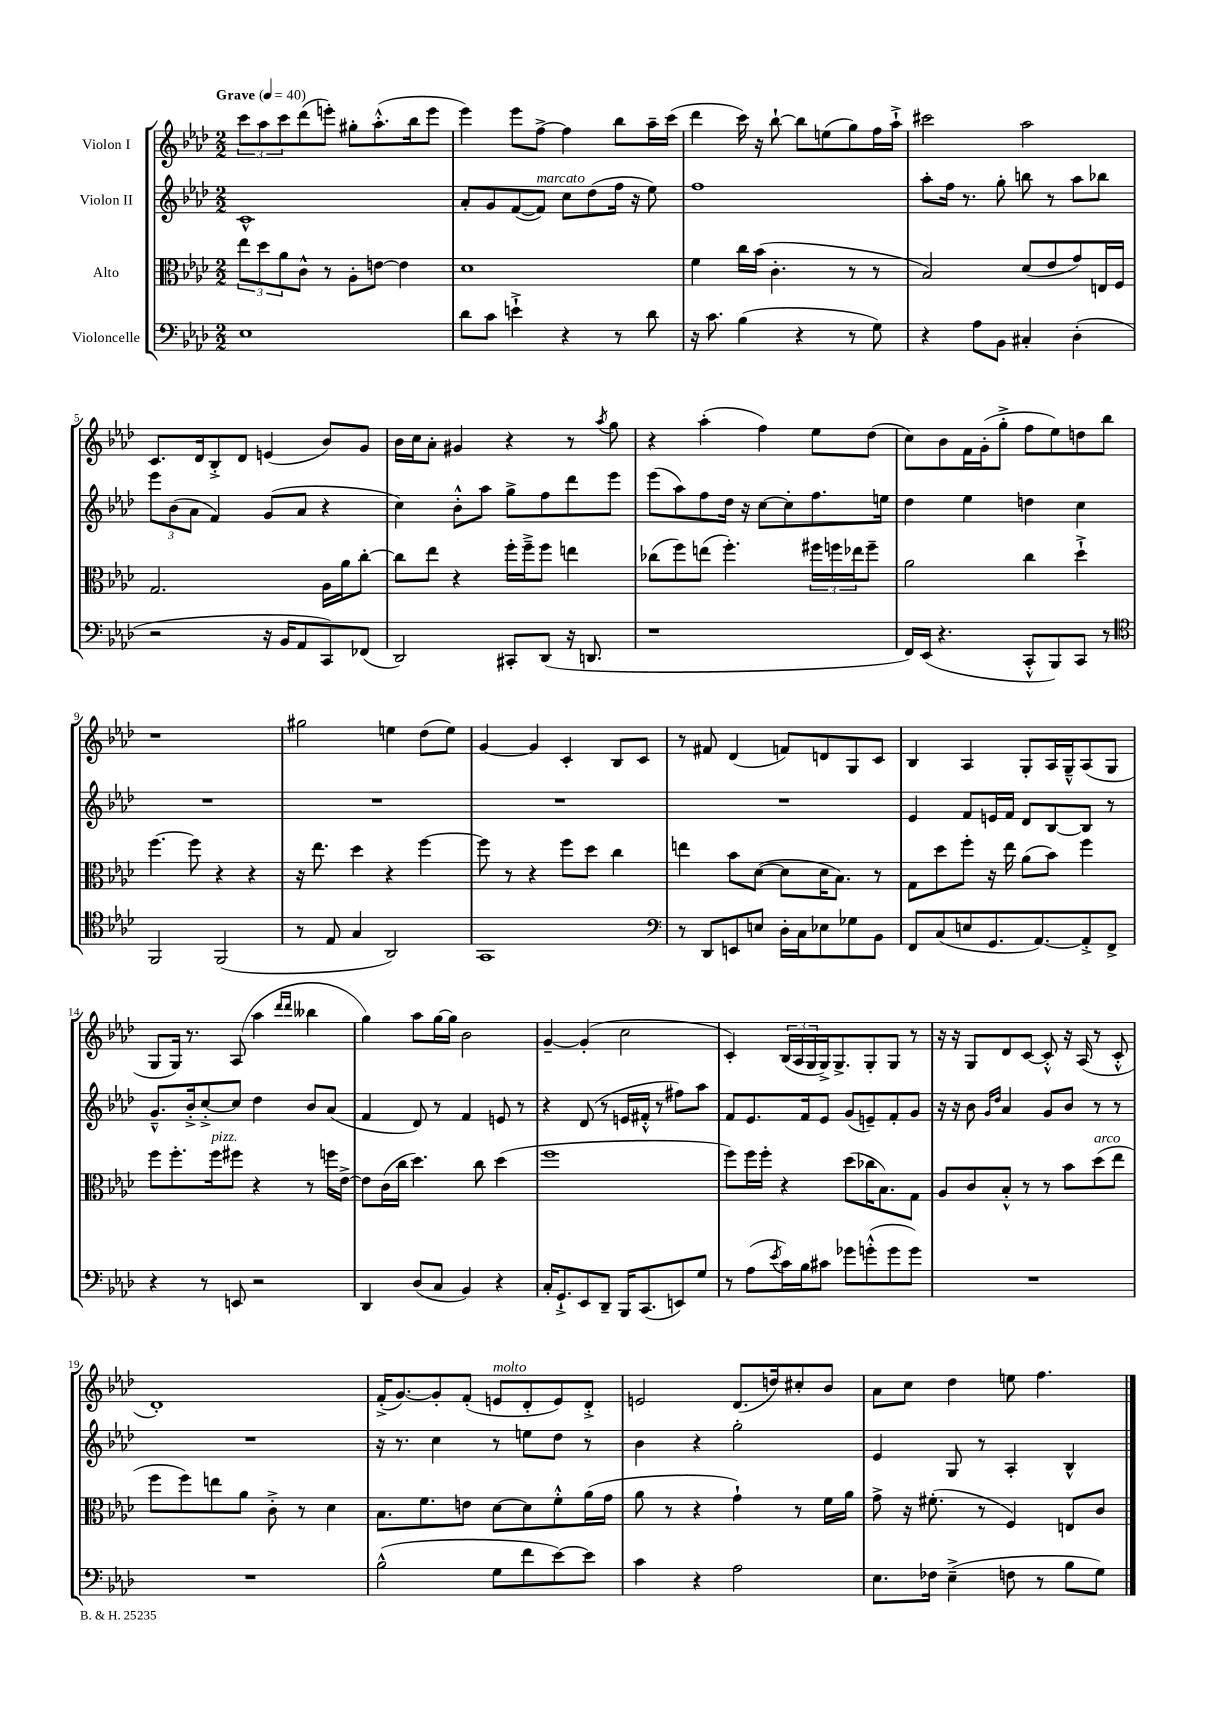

**kern	**kern	**kern	**kern
*staff4	*staff3	*staff2	*staff1
*clefF4	*clefC3	*clefG2	*clefG2
*k[b-e-a-d-]	*k[b-e-a-d-]	*k[b-e-a-d-]	*k[b-e-a-d-]
*M2/2	*M2/2	*M2/2	*M2/2
*MM40	*MM40	*MM40	*MM40
1E-	12ee-	1c^^	12ccc
.	12dd-	.	12aa-
.	12a-	.	12ccc
.	8c^^	.	(8ddd-
.	8r	.	8eee')
.	8A-'	.	8gg#'
.	[8e	.	(8.aa-'^^
.	4e]	.	.
.	.	.	16bb-
.	.	.	8eee
=	=	=	=
8d-	1d-	8a-'	4eee-)
8c	.	8g	.
4e`^	.	([8f	8eee-
.	.	8f])	[8ff^
4r	.	8cc	4ff]
.	.	(8dd-	.
8r	.	16ff	8bb-
.	.	16r	.
8d-	.	8ee-)	16aa-~
.	.	.	(16ccc
=	=	=	=
16r	4f	1ff	4ddd-
8.c	.	.	.
(4B-	16cc	.	16ccc)
.	(16b-	.	16r
.	4.c'	.	[8bb-`
4r	.	.	8bb-]
.	.	.	(8ee
8r	8r	.	8gg)
8G)	8r	.	16ff
.	.	.	16aa-`^
=	=	=	=
4r	2B-)	8aa-'	2ccc#
.	.	16ff	.
.	.	8.r	.
8A-	.	.	.
8BB-	.	8gg'	.
4C#'	(8d-	8bb	2aa-
.	8e-	8r	.
(4D-'	8g)	8aa-	.
.	16E	8bb-	.
.	16F	.	.
=	=	=	=
2r	2.G	12eee-	8.c
.	.	(12b-	.
.	.	12a-	.
.	.	.	16d-
.	.	4f)	8B-'^
.	.	.	8d-
16r	.	(8g	(4e
16BB-	.	.	.
8AA-	.	8a-	.
8CC)	16A-	4r	8b-)
.	16a-	.	.
(8FF-	[8cc'	.	8g
=	=	=	=
2DD-)	8cc]	4cc)	16b-
.	.	.	16cc
.	8ee-	.	8a-'
.	4r	8b-'^^	4g#
.	.	8aa-	.
8CC#'	16ff'	8gg^	4r
.	16ff~^	.	.
(8DD-	8ff	8ff	.
16r	4ee	8ddd-	8r
8.DD	.	.	.
.	.	.	8qaa-
.	.	8eee-	8gg
=	=	=	=
1r	(8cc-	(8eee-	4r
.	8ff)	8aa-)	.
.	(8ee	8ff	(4aa-'
.	4.ff')	16dd-	.
.	.	16r	.
.	.	[8cc	4ff)
.	.	8cc']	.
.	24ff#	8.ff	8ee-
.	24ff	.	.
.	24ee-	.	.
.	8ff~	.	(8dd-
.	.	16ee	.
=	=	=	=
16FF)	2a-	4dd-	8cc)
(16EE-	.	.	.
4.r	.	.	8b-
.	.	4ee-	16f
.	.	.	(16g'
.	.	.	8gg'^
8CC'^^	4cc	4dd	8ff
8BBB-)	.	.	8ee-)
8CC	4dd-`^	4cc	8dd
8r	.	.	8bb-
=	=	=	=
*clefC4	*	*	*
2FF	[4.ff	1r	1r
.	8ff]	.	.
(2FF	4r	.	.
.	4r	.	.
=	=	=	=
8r	16r	1r	2gg#
.	8.ee-	.	.
8E-	.	.	.
4G	4dd-	.	.
2AA-)	4r	.	4ee
.	[4ff	.	(8dd-
.	.	.	8ee)
=	=	=	=
1GG	8ff]	1r	[4g
.	8r	.	.
.	4r	.	4g]
.	8ff	.	4c'
.	8dd-	.	.
.	4cc	.	8B-
.	.	.	8c
=	=	=	=
*clefF4	*	*	*
8r	4ee	1r	8r
8DD-	.	.	8f#
8EE	8b-	.	(4d-
8E	([8d-	.	.
16D-'	8d-]	.	8f)
16C	.	.	.
8E-	16d-	.	8d
.	8.B-)	.	.
8G-	.	.	8G
8BB-	8r	.	8c
=	=	=	=
8FF	8G	4e-	4B-
(8C	8dd-	.	.
8E	8ff'	8f	4A-
8.GG	16r	16e	.
.	16ee-	16f	.
.	(8a-	8d-	8G'
[8.AA-)	.	.	.
.	8b-)	[8B-	16A-
.	.	.	16G~^^
8AA-'^]	4ff	8B-]	(8A-
8FF^	.	8r	8G
=	=	=	=
4r	8ff	8.g~^^	8G
.	8.ff'	.	16G)
.	.	16b-'^	8.r
8r	.	[8cc'^	.
.	16ff	.	.
8EE	8ff#	8cc]	(8A-
2r	4r	4dd-	4aa-
.	.	.	16qqddd-
.	.	.	16qqddd-
.	8r	8b-	4bb--
.	16ff	(8a-	.
.	[16e-^	.	.
=	=	=	=
4DD-	8e-]	4f	4gg)
.	(16c	.	.
.	16cc	.	.
(8D-	4.dd-)	8d-)	8aa-
8C	.	8r	[16gg
.	.	.	16gg]
4BB-)	.	4f	2b-
.	8cc	.	.
4r	(4dd-	8e	.
.	.	8r	.
=	=	=	=
16C'	1ff	4r	[4g~
8.GG`^	.	.	.
8EE-	.	(8d-	(4g']
8DD-~	.	8r	.
16BBB-	.	16e	2cc
(8.CC	.	16f#'^^	.
.	.	8r	.
8EE)	.	8ff#)	.
8G	.	8aa-	.
=	=	=	=
8r	8ff)	8f	4c')
(8A-	16ff	8.e-	.
.	16ff'	.	.
8qe-	.	.	.
16c)	4r	.	(24B-
.	.	.	24A-
16B-	.	16f	.
.	.	.	24G
8c#	.	8e-	16G^)
.	.	.	8.G^
8g-	(8dd-	(8g	.
(8g'^^	16cc-	8e~)	8G'
.	8.B-)	.	.
8g	.	8f'	8G
8g)	8G	8g	8r
=	=	=	=
1r	8A-	16r	16r
.	.	16r	16r
.	8c	8b-	8G
.	.	16qqg	.
.	.	16qqdd-	.
.	8B-'^^	4a-	8d-
.	8r	.	[8c
.	8r	8g	8c'^^]
.	8b-	8b-	16r
.	.	.	(16A-
.	(8dd-	8r	8r
.	8ee-	8r	8c'^^
=	=	=	=
1r	8ff	1r	1d-')
.	8ff)	.	.
.	8ee	.	.
.	8a-	.	.
.	8c'^	.	.
.	8r	.	.
.	4d-	.	.
=	=	=	=
(2B-^^	8.B-	16r	(16f'^
.	.	8.r	[8.g)
.	8.f	.	.
.	.	4cc	8g']
.	8e	.	(8f'
8G	[8d-	8r	8e
8f	8d-]	8ee	8d-'
[8e-)	8f'^^	8dd-	8e)
8e-]	(16a-	8r	8d-'^
.	16g	.	.
=	=	=	=
4c	8a-	4b-	2e
.	8r	.	.
4r	4r	4r	.
2A-	4g`)	2gg'	(8.d-
.	.	.	16dd)
.	8r	.	8cc#'
.	16f	.	8b-
.	16a-	.	.
=	=	=	=
8.E-	8g^	4e-	8a-
.	16r	.	8cc
16F-	(8.f#'	.	.
(4E-~^	.	8G	4dd-
.	8r	8r	.
8F	4F)	4A-'	8ee
8r	.	.	4.ff
8B-	8E	4B-^^	.
8G)	8c	.	.
==	==	==	==
*-	*-	*-	*-
